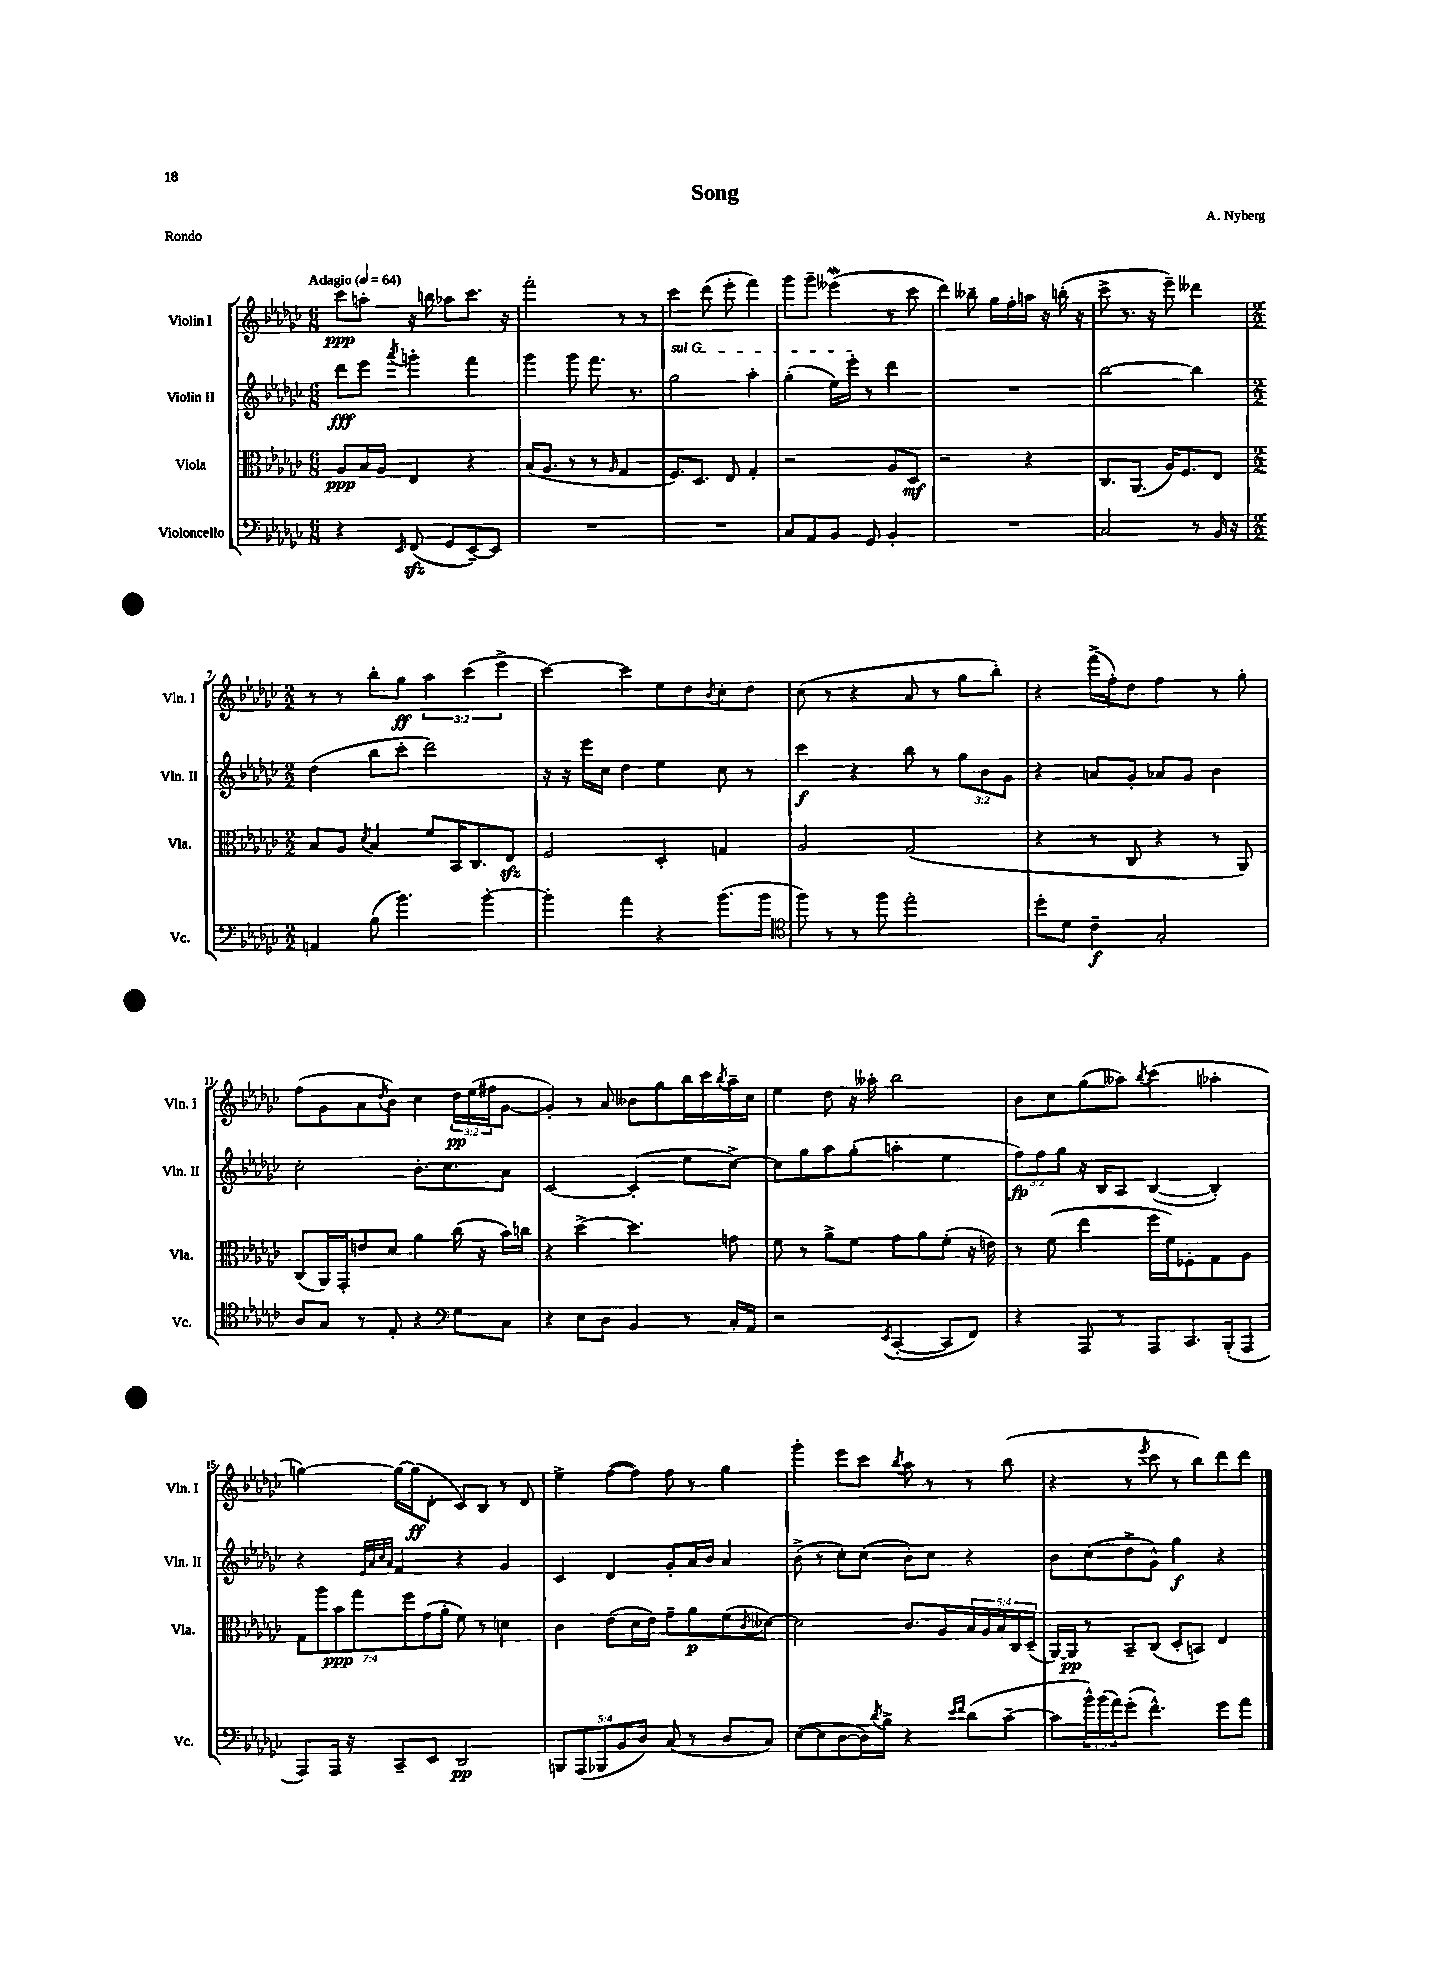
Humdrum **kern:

**kern	**kern	**kern	**kern
*staff4	*staff3	*staff2	*staff1
*clefF4	*clefC3	*clefG2	*clefG2
*k[b-e-a-d-g-c-]	*k[b-e-a-d-g-c-]	*k[b-e-a-d-g-c-]	*k[b-e-a-d-g-c-]
*M6/8	*M6/8	*M6/8	*M6/8
*MM64	*MM64	*MM64	*MM64
4r	8A-	8ddd-	8ccc-
.	16B-	8eee-	8aa'
.	16A-	.	.
16qqEE-	.	8qaaa-	.
(8FF	4E-	4ggg'	16r
.	.	.	16bb
8GG-	.	.	8aa-
[8EE-~)	4r	4fff	8.ccc-
8EE-]	.	.	.
.	.	.	16r
=	=	=	=
2.r	(16B-	4ggg-	2fff'
.	8.A-	.	.
.	8r	8ggg-	.
.	8r	8.fff	.
.	16qqA-	.	.
.	4G-	.	8r
.	.	8.r	.
.	.	.	8r
=	=	=	=
2.r	8.F)	2gg-	4ccc-
.	8.D-	.	.
.	.	.	(8ddd-
.	8E-	.	8eee-'
.	4G-'	4aa-'	4fff)
=	=	=	=
8C-	2r	(4gg-'	8ggg-
8AA-	.	.	8ggg-~
8BB-	.	16ee-)	(4eee--
.	.	16eee-'	.
8GG-	.	8r	.
4BB-'	8A-	4ddd-	8r
.	8D-	.	8ccc-
=	=	=	=
2.r	2r	2.r	4ddd-)
.	.	.	8bb--~
.	.	.	16gg-
.	.	.	16ff'
.	4r	.	16aa
.	.	.	16r
.	.	.	(16bb'
.	.	.	16r
=	=	=	=
2C-	8.C-	[2bb-	8ccc-^
.	.	.	8.r
.	(8.AA-	.	.
.	.	.	16r
.	16A-)	.	8eee-~)
.	8.F	.	.
8r	.	4bb-]	4ddd--
16BB-	8E-	.	.
16r	.	.	.
=	=	=	=
*M2/2	*M2/2	*M2/2	*M2/2
4AA	8B-	(4dd-	8r
.	8A-	.	8r
.	8qd-	.	.
(8B-	4B-	8bb-	8bb-'
4.b-)	.	8ccc-'	8gg-
.	8f	2ddd-)	6aa-
.	16BB-	.	.
.	.	.	(6ccc-
.	8.C-	.	.
[4b-'	.	.	.
.	.	.	6eee-^
.	8E-	.	.
=	=	=	=
4b-']	2F	16r	[4ccc-)
.	.	16r	.
.	.	16eee-	.
.	.	16cc-	.
4a-	.	4dd-	4ccc-]
4r	4D-'	4ee-	8ee-
.	.	.	8dd-
.	.	.	8qb-
(8.b-	4G	8cc-	8cc-'
.	.	8r	8dd-
16b-	.	.	.
=	=	=	=
*clefC4	*	*	*
8ff)	2A-	4ccc-	(8cc-
8r	.	.	8r
8r	.	4r	4r
8ff	.	.	.
2ee-'	(2G-	8bb-	8a-
.	.	8r	8r
.	.	12gg-	8gg-
.	.	12b-	.
.	.	.	8bb-')
.	.	12g-	.
=	=	=	=
8dd-'	4r	4r	4r
8d-	.	.	.
4c-~	8r	8a	(16fff^
.	.	.	16ff')
.	8C-	8g-'	8dd-
2G-'	4r	8a-	4ff
.	.	8g-	.
.	8r	4b-	8r
.	8AA-)	.	8gg-'
=	=	=	=
8A-	(8C-	2cc-'	(8ff
8G-	16AA-)	.	8g-
.	16GG-'	.	.
8r	8e	.	8a-
.	.	.	8qdd-
8E-'	8d-	.	8b-)
4r	4a-	8.b-'	4cc-
.	.	8.cc-	.
*clefF4	*	*	*
8G-	(16cc-	.	24dd-
.	.	.	(24ee-
.	16r	.	.
.	.	.	24ff#
8C-	16b-)	8a-	[8g-
.	16cc	.	.
=	=	=	=
4r	4r	[2c-	4g-'])
8E-	[4dd-^	.	8r
8D-	.	.	8a-
4BB-	4.dd-]	(4c-']	8b--
.	.	.	8gg-
8r	.	8ee-	16bb-
.	.	.	16ccc-
.	.	.	8qbb-
16C-'	8g	[8cc-^)	16aa-~
16AA-	.	.	16cc-
=	=	=	=
2r	8f	8cc-]	4ee-
.	8r	8gg-	.
.	8a-^	8aa-	8dd-
.	8f	(8gg-'	16r
.	.	.	16aa--'
8qEE-	.	.	.
([4CC-'	8g-	4aa'	2bb-
.	8a-	.	.
8CC-]	(8f'	4ee-	.
8FF)	16r	.	.
.	16e)	.	.
=	=	=	=
4r	8r	12ff)	8b-
.	.	12ff	.
.	(8f	.	8cc-
.	.	12gg-	.
8AAA-	4ee-	16r	(8gg-
.	.	16B-	.
8r	.	8A-	8aa--)
.	.	.	8qbb-
8AAA-	16ff	([4B-	(4ccc-
.	16f)	.	.
8.CC-	8F-'	.	.
.	8G-	4B-'])	4aa-'
(16BBB-'	.	.	.
8AAA-	8A-	.	.
=	=	=	=
8AAA-)	14G-	4r	[4gg)
.	14aa-	.	.
16AAA-	.	.	.
.	14b-	.	.
16r	.	.	.
.	14gg-	.	.
.	.	32qqe-	.
.	.	32qqa-	.
.	.	32qqcc-	.
.	.	32qqa-	.
8CC-~	.	4f	16gg_
.	14ff	.	.
.	.	.	(16gg]
.	(14g-	.	.
8EE-	.	.	8d-'
.	14a-'	.	.
2DD-	8f)	4r	8c-)
.	8r	.	8B-
.	4d	4g-	8r
.	.	.	8d-
=	=	=	=
10BBB	4c-	4c-	4ee-^
(10AAA-	.	.	.
10BBB-	.	.	.
.	(8e-	4d-	([8ff
10BB-	.	.	.
.	16d-	.	8ff])
10D-)	.	.	.
.	16e-)	.	.
(8C-	8g-~	8g-'	8ff
8r	8a-	16a-	8r
.	.	16b-	.
8D-	(8f	4a-	4gg-
.	8qc-	.	.
8C-)	[8d--)	.	.
=	=	=	=
([8E-	2d--]	(8b-^	4ggg-'
8E-]	.	8r	.
[8D-	.	8cc-')	8eee-
16D-])	.	(8cc-	8ccc-
8qd-	.	.	.
16B-^	.	.	.
.	.	.	8qbb-
4r	8.c-	8b-')	8aa-
.	.	8cc-	8r
.	16A-	.	.
16qqe-	.	.	.
16qqf	.	.	.
(8d-	20B-	4r	8r
.	20A-	.	.
.	20B-	.	.
[8c-~	.	.	(8bb-
.	20C-	.	.
.	(20D-~	.	.
=	=	=	=
8c-]	[16AA-)	8b-	4r
.	16AA-]	.	.
24b-^^)	8r	(8cc-	.
(24b-	.	.	.
24a-)	.	.	.
(8g-'	8BB-~	8dd-^	8r
.	.	.	8qeee-
4.f^^)	(8C-	8g-^^)	8ccc-
.	8D-'	4gg-	8r
.	8BB)	.	8bb-)
8g-	4E-	4r	8ddd-
8a-	.	.	8ddd-
==	==	==	==
*-	*-	*-	*-
